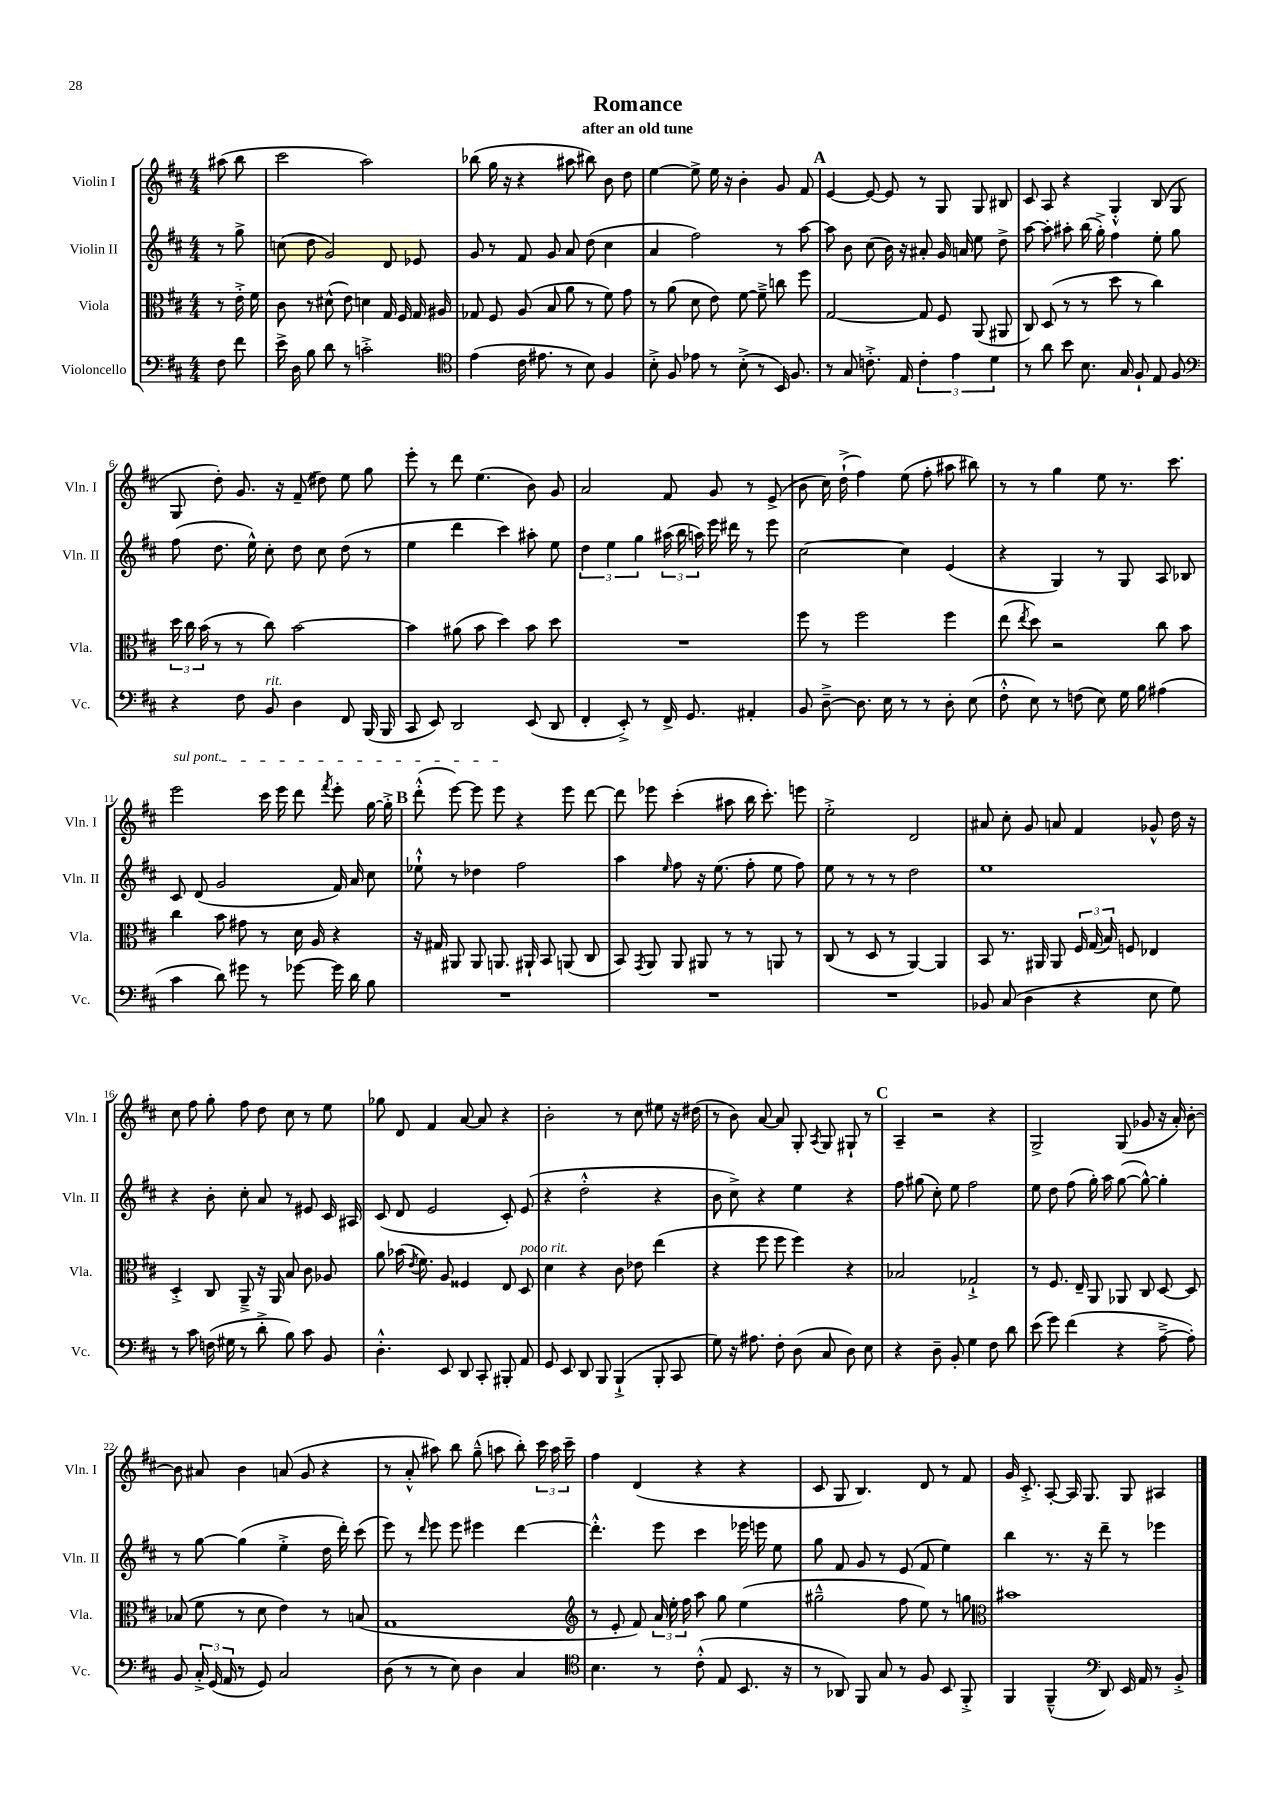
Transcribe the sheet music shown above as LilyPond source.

\header { title = "Romance" subtitle = "after an old tune" }
<<
\new StaffGroup <<
\new Staff = "s0" \with { instrumentName = "Violin I" shortInstrumentName = "Vln. I" } {
    \clef treble \key d \major \numericTimeSignature \time 4/4 \partial 4
    \autoBeamOff ais''8( b''8 |
    cis'''2 a''2) |
    bes''8( g''16 r16 r4 ais''8 bis''8) b'8 d''8 |
    e''4~ e''8-> e''16 r16 b'4-. g'8 fis'8 |
    \mark \markup { \bold "A" } e'4~ e'8~ e'8 r8 g8 g8 bis8 |
    cis'8 a8 r4 g4-.-^ b8( g8 |
    g8 d''8-.) g'8. r16 fis'8--( dis''8) e''8 g''8 |
    e'''8-. r8 d'''8 e''4.( b'8) g'8 |
    a'2 fis'8 g'8 r8 e'8->( |
    b'8 cis''16) d''16-!->( fis''4) e''8( fis''8-. ais''8 bis''8) |
    r8 r8 g''4 e''8 r8. cis'''8. |
    \once \override TextSpanner.bound-details.left.text = \markup { \italic "sul pont." } e'''2\startTextSpan cis'''16 e'''16 d'''8 \acciaccatura { fis'''8 } e'''8-. g''16~ g''16-.-> |
    \mark \markup { \bold "B" } d'''8-.-^( e'''8~) e'''8 e'''8\stopTextSpan r4 e'''8 d'''8~ |
    d'''8 ees'''8 cis'''4-.( ais''8 b''16 cis'''8.-.) e'''8 |
    e''2-.-> d'2 |
    ais'8 cis''8-. g'8 a'8 fis'4 ges'8-^ d''16 r16 |
    cis''8 fis''8 g''8-. fis''8 d''8 cis''8 r8 e''8 |
    ges''8 d'8 fis'4 a'8~ a'8 r4 |
    b'2-. r8 cis''8 eis''8 r16 dis''16( |
    r8 b'8) a'8~ a'8 g8-. \acciaccatura { a8 } g8 gis8-! r8 |
    \mark \markup { \bold "C" } a4-- r2 r4 |
    g2-> g8( ges'8 r16 a'16-.) b'8~-. |
    b'8 ais'8 b'4 a'8( g'8 r4 |
    r8 a'8-.-^ ais''8) b''8 g''8---^( a''8 b''8-.) \tuplet 3/2 { cis'''16 a''16 cis'''16-- } |
    fis''4 d'4( r4 r4 |
    cis'8 g8 b4.) d'8 r8 fis'8 |
    g'16 cis'8.-.-> a8~-. a16 g8. g8 ais4 \bar "|." |
}
\new Staff = "s1" \with { instrumentName = "Violin II" shortInstrumentName = "Vln. II" } {
    \clef treble \key d \major \numericTimeSignature \time 4/4 \partial 4
    \autoBeamOff r8 g''8-> |
    c''8( d''8 g'2) d'8 ees'8 |
    g'8 r8 fis'8 g'8 a'8 d''8( cis''4 |
    a'4 fis''2) r8 a''8~ |
    \mark \markup { \bold "A" } a''8 b'8 cis''8( b'16) r16 ais'8-. g'16 a'16 e''8 d''8-> |
    a''8~ a''8-. ais''8-. b''16( g''16-.->) fis''4 e''8-. g''8 |
    fis''8( d''8. e''16-^) cis''8-. d''8 cis''8 d''8( r8 |
    e''4 d'''4 cis'''4) ais''8-. e''8 |
    \tuplet 3/2 { d''4 e''4 g''4 } \tuplet 3/2 { ais''16( b''16 a''16) } e'''16 dis'''16 r8 e'''8 |
    cis''2~ cis''4 e'4( |
    r4 g4) r8 g8 a8 bes8 |
    cis'8 d'8( g'2 fis'16) a'16 cis''8 |
    \mark \markup { \bold "B" } ees''8-!-^ r8 des''4 fis''2 |
    a''4 \grace { e''16 } fis''8 r16 e''8.( fis''8-. e''8 fis''8) |
    e''8 r8 r8 r8 d''2 |
    e''1 |
    r4 b'8-. cis''8-. a'8 r8 eis'8 cis'16 ais16 |
    cis'8( d'8 e'2 cis'8-.) e'8( |
    r4 d''2-.-^ r4 |
    b'8 cis''8->) r4 e''4 r4 |
    \mark \markup { \bold "C" } fis''8 gis''8( cis''8-.) e''8 fis''2 |
    e''8 d''8 fis''8( g''16-.) a''16 g''8~( g''8~-^) g''4-. |
    r8 g''8~ g''4( e''4-.-> d''16 d'''16-.) cis'''8( |
    e'''8) r8 \grace { d'''16 } e'''8 e'''8 eis'''4 d'''4~ |
    d'''4.-.-^ e'''8 cis'''4 ees'''16 e'''16 e''8 |
    g''8 fis'8 g'8 r8 e'8( fis'8 e''4) |
    b''4 r8. r16 d'''8-- r8 ees'''4 \bar "|." |
}
\new Staff = "s2" \with { instrumentName = "Viola" shortInstrumentName = "Vla." } {
    \clef alto \key d \major \numericTimeSignature \time 4/4 \partial 4
    \autoBeamOff r8 e'16-.-> fis'16 |
    cis'8 r8 dis'8-^( e'8) d'4 g16 fis16 g16 ais16 |
    ges8 fis8 a8( b8 a'8 r8 fis'8) g'8 |
    r8 a'8( d'8 e'8) fis'8~ fis'8---> c''8 fis''8 |
    \mark \markup { \bold "A" } g2~ g8 fis8 a,8( ais,8 |
    cis8) d8( r8 r8 d''8 r8 cis''4) |
    \tuplet 3/2 { d''16 cis''16 b'16( } r8 r8 cis''8) b'2~ |
    b'4 ais'8( b'8 d''4) b'8 d''8 |
    R1 |
    fis''8 r8 fis''2 fis''4 |
    e''8( \acciaccatura { e''8 } d''8) r2 cis''8 b'8 |
    cis''4 b'8 gis'8 r8 d'16 a16 r4 |
    \mark \markup { \bold "B" } r16 gis16 ais,8 ais,8 a,8. ais,16-! b,8 a,8( cis8 |
    b,8) \acciaccatura { g,8 } a,8 a,8 ais,8 r8 r8 a,8 r8 |
    cis8( r8 d8 r8 a,4~) a,4 |
    b,8 r8. ais,16 ais,8 \tuplet 3/2 { fis16 g16( b16) } f8 ees4 |
    d4-.-> cis8 a,8---> r16 a,16 b8 cis'8 aes8 |
    a'8 bes'16( \acciaccatura { e'8 } fis'8.) a8 fisis4 e8 d8^\markup { \italic "poco rit." } |
    d'4 r4 cis'8 ees'8 e''4( |
    r4 fis''8 fis''8 fis''4) r4 |
    \mark \markup { \bold "C" } bes2 ges2-!-> |
    r8 fis8. e16-- a,8 aes,8 cis8 d8~ d8 |
    bes8( fis'8 r8 d'8 e'4) r8 b8( |
    g1 |
    \clef treble r8 e'8-. fis'8) \tuplet 3/2 { a'16 e''16-. fis''16 } a''8 g''8 e''4( |
    gis''2---^ fis''8 e''8) r8 g''8 |
    \clef alto bis'1 \bar "|." |
}
\new Staff = "s3" \with { instrumentName = "Violoncello" shortInstrumentName = "Vc." } {
    \clef bass \key d \major \numericTimeSignature \time 4/4 \partial 4
    \autoBeamOff fis8 fis'8 |
    e'16-> d16 b8 d'8 r8 c'2-.-> |
    \clef tenor e'4( cis'16 eis'8. r8 b8) fis4 |
    b8-.-> fis8 ees'8 r8 b8-.->( r8 b,16) fis8. |
    \mark \markup { \bold "A" } r8 g8 c'8.-.-> e16 \tuplet 3/2 { c'4-. e'4 d'4 } |
    r8 a'8 b'8 b8. g16 fis8-! e8 fis8 |
    \clef bass r4 fis8 b,8^\markup { \italic "rit." } d4 fis,8 b,,16( b,,16 |
    cis,8 e,8) d,2 e,8( d,8 |
    fis,4-. e,8-.->) r8 fis,16-> g,8. ais,4-. |
    b,8 d8~---> d8. e16 r8 r8 d8-. e8( |
    fis8-.-^ e8) r8 f8( e8) g16 b16 ais4( |
    cis'4 d'8) gis'8 r8 ges'8~ ges'16 d'16 b8 |
    \mark \markup { \bold "B" } R1 |
    R1 |
    R1 |
    bes,8 cis8( d4 r4 e8 g8) |
    r8 cis'8 f16( gis16 r8 d'8-.-> b8) cis'8 b,8 |
    d4.-.-^ e,8 d,8 cis,8-. bis,,8-. a,8 |
    g,8 e,8 d,8 b,,8 b,,4-!->( b,,8-. cis,8 |
    g8) r16 ais8. fis8-. d8( cis8 d8) e8 |
    \mark \markup { \bold "C" } r4 d8-- b,8-. g4 fis8 d'8 |
    e'8( g'8) fis'4( r4 a8~---> a8-.) |
    b,8 \tuplet 3/2 { cis16-.-> g,16( a,16 } r8 g,8) cis2 |
    d8( r8 r8 e8) d4 cis4 |
    \clef tenor b4. r8 cis'8-.-^( e8 b,8. r16 |
    r8 aes,8) fis,8 g8 r8 fis8 b,8 fis,8-.-> |
    fis,4 fis,4---^( \clef bass d,8) e,16 a,16 r8 b,8-.-> \bar "|." |
}
>>
>>
